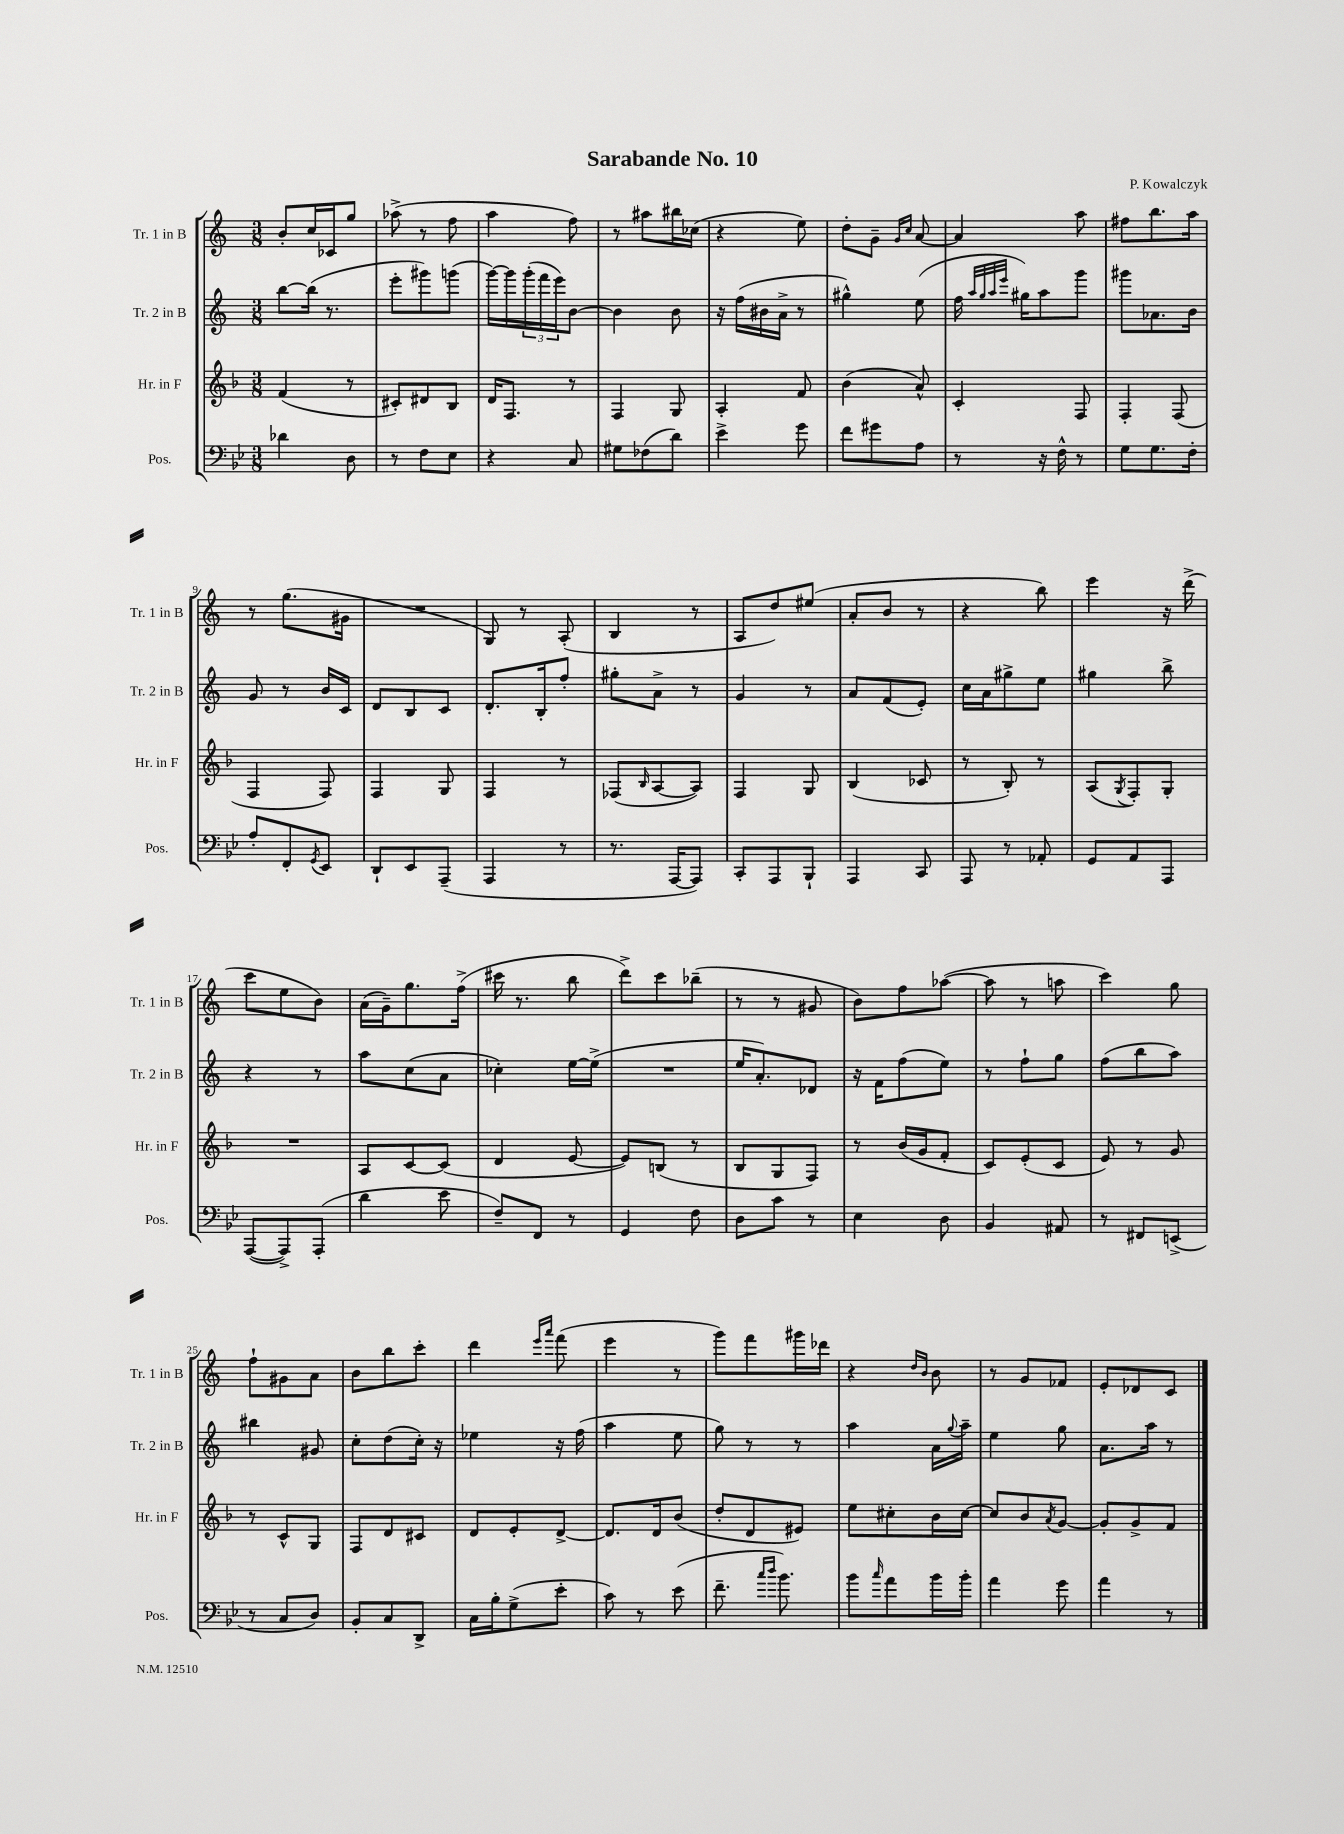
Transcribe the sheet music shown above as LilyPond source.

\header { title = "Sarabande No. 10" composer = "P. Kowalczyk" }
<<
\new StaffGroup <<
\new Staff = "s0" \with { instrumentName = "Tr. 1 in B" shortInstrumentName = "Tr. 1 in B" } {
    \clef treble \key c \major \numericTimeSignature \time 3/8
    b'8-. c''16 ces'16 g''8 |
    aes''8->( r8 f''8 |
    a''4 f''8) |
    r8 ais''8 bis''16 ces''16( |
    r4 e''8) |
    d''8-. g'8-- \grace { g'16 c''16 } a'8~ |
    a'4 a''8 |
    fis''8 b''8. a''16 |
    r8 g''8.( gis'16 |
    R4. |
    g8) r8 a8-.( |
    b4 r8 |
    a8 d''8) eis''8( |
    a'8-. b'8 r8 |
    r4 b''8) |
    e'''4 r16 d'''16->( |
    c'''8 e''8 b'8) |
    a'16( g'16--) g''8. f''16->( |
    cis'''16 r8. b''8 |
    d'''8->) c'''8 bes''8--( |
    r8 r8 gis'8 |
    b'8) f''8 aes''8~( |
    aes''8 r8 a''8 |
    c'''4) g''8 |
    f''8-! gis'8 a'8 |
    b'8 b''8 c'''8-. |
    d'''4 \grace { e'''16 a'''16 } f'''8( |
    e'''4 r8 |
    g'''8) f'''8 gis'''16 des'''16 |
    r4 \grace { d''16 b'16 } b'8 |
    r8 g'8 fes'8 |
    e'8-. des'8 c'8 \bar "|." |
}
\new Staff = "s1" \with { instrumentName = "Tr. 2 in B" shortInstrumentName = "Tr. 2 in B" } {
    \clef treble \key c \major \numericTimeSignature \time 3/8
    b''8~ b''16( r8. |
    e'''8-. gis'''8) g'''8( |
    g'''16~) g'''16 \tuplet 3/2 { g'''16-.( f'''16 e'''16) } b'8~ |
    b'4 b'8 |
    r16 f''16( bis'16 a'16-> r8 |
    gis''4-^) e''8( |
    f''16 \grace { a''32 g''32 a''32 e'''32 } gis''16) a''8 g'''8 |
    gis'''8 aes'8. b'16 |
    g'8 r8 b'16 c'16 |
    d'8 b8 c'8 |
    d'8.-. b16-. f''8-. |
    gis''8-. a'8-> r8 |
    g'4 r8 |
    a'8 f'8( e'8-.) |
    c''16 a'16 gis''8-> e''8 |
    gis''4 b''8-> |
    r4 r8 |
    a''8 c''8( a'8 |
    ces''4-.) e''16~ e''16->( |
    R4. |
    e''16 a'8.-.) des'8 |
    r16 f'16 f''8( e''8) |
    r8 f''8-! g''8 |
    f''8( b''8 a''8) |
    bis''4 gis'8 |
    c''8-. d''8( c''16-.) r16 |
    ees''4 r16 f''16( |
    a''4 e''8 |
    g''8) r8 r8 |
    a''4 a'16 \appoggiatura { g''8 } a''16-- |
    e''4 g''8 |
    a'8. a''16 r8 \bar "|." |
}
\new Staff = "s2" \with { instrumentName = "Hr. in F" shortInstrumentName = "Hr. in F" } {
    \clef treble \key f \major \numericTimeSignature \time 3/8
    f'4( r8 |
    cis'8-.) dis'8 bes8 |
    d'16 f8. r8 |
    f4 g8 |
    a4-. f'8 |
    bes'4( a'8-^) |
    c'4-. f8 |
    f4-. f8( |
    f4 f8) |
    f4 g8 |
    f4 r8 |
    fes8( \grace { bes16 } a8~ a8) |
    f4 g8 |
    bes4( ces'8 |
    r8 bes8-.) r8 |
    a8( \acciaccatura { g8 } f8-.) g8-. |
    R4. |
    a8 c'8~ c'8( |
    d'4 e'8~ |
    e'8) b8( r8 |
    bes8 g8 f8) |
    r8 bes'16( g'16 f'8-. |
    c'8) e'8-.( c'8 |
    e'8) r8 g'8 |
    r8 c'8-^ g8 |
    f8 d'8 cis'8 |
    d'8 e'8-. d'8~-> |
    d'8. d'16 bes'8( |
    d''8-. d'8 eis'8) |
    e''8 cis''8-. bes'16 cis''16~ |
    cis''8 bes'8 \acciaccatura { a'8 } g'8~ |
    g'8-. g'8-> f'8 \bar "|." |
}
\new Staff = "s3" \with { instrumentName = "Pos." shortInstrumentName = "Pos." } {
    \clef bass \key bes \major \numericTimeSignature \time 3/8
    des'4 d8 |
    r8 f8 ees8 |
    r4 c8 |
    gis8 fes8( d'8) |
    ees'4-> g'8 |
    f'8 gis'8 a8 |
    r8 r16 f16-^ r8 |
    g8 g8. f16-. |
    a8-. f,8-. \acciaccatura { g,8 } ees,8 |
    d,8-! ees,8 a,,8--( |
    a,,4 r8 |
    r8. a,,16~ a,,8) |
    c,8-. a,,8 bes,,8-! |
    a,,4 c,8 |
    a,,8 r8 aes,8-. |
    g,8 a,8 a,,8 |
    a,,8~( a,,8->) a,,8-.( |
    d'4 ees'8 |
    f8--) f,8 r8 |
    g,4 f8 |
    d8 c'8 r8 |
    ees4 d8 |
    bes,4 ais,8 |
    r8 fis,8 e,8->( |
    r8 c8 d8) |
    bes,8-. c8 d,8-> |
    c16 bes16-. g8->( ees'8-. |
    c'8) r8 ees'8( |
    f'8.-- \grace { c''16 d''16 } bes'8.) |
    bes'8 \grace { c''16 } a'8 bes'16 bes'16-. |
    a'4 g'8 |
    a'4 r8 \bar "|." |
}
>>
>>
